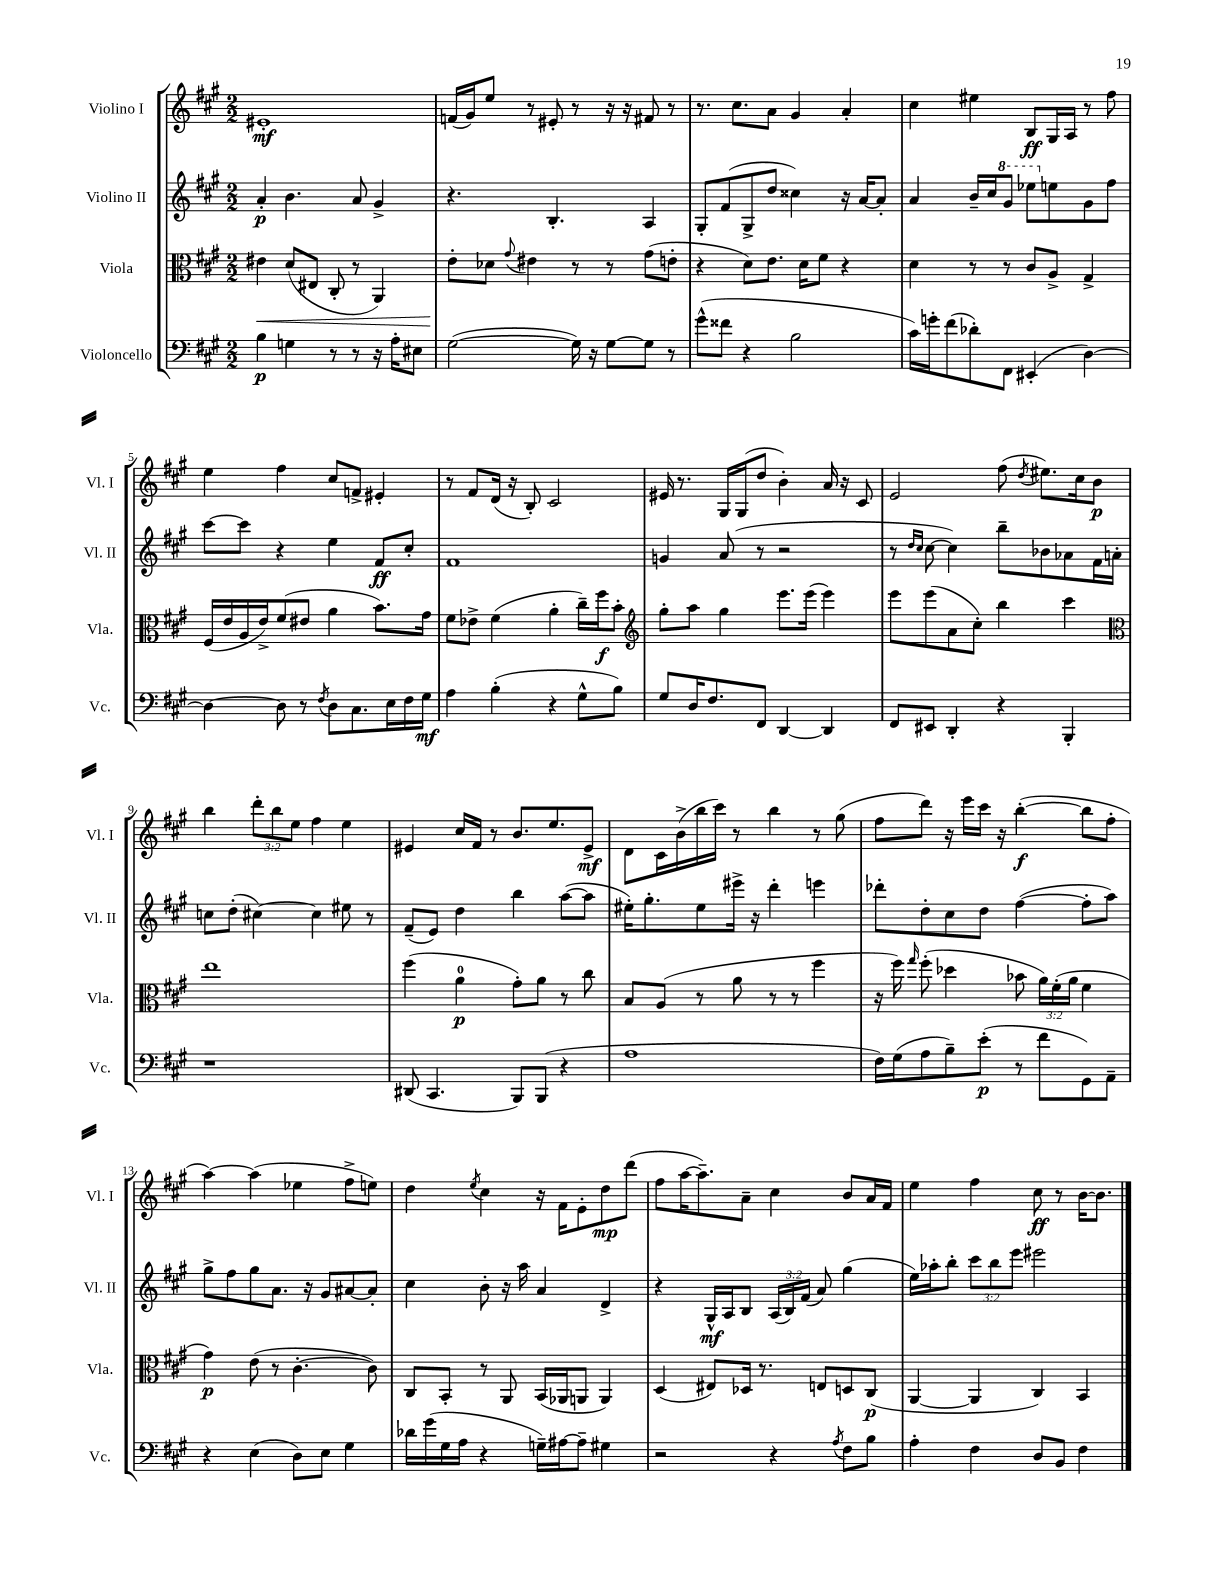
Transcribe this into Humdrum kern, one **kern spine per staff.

**kern	**dynam	**kern	**dynam	**kern	**dynam	**kern	**dynam
*part4	*part4	*part3	*part3	*part2	*part2	*part1	*part1
*staff4	*staff4	*staff3	*staff3	*staff2	*staff2	*staff1	*staff1
*I"Violoncello	*	*I"Viola	*	*I"Violino II	*	*I"Violino I	*
*I'Vc.	*	*I'Vla.	*	*I'Vl. II	*	*I'Vl. I	*
*clefF4	*	*clefC3	*	*clefG2	*	*clefG2	*
*k[f#c#g#]	*	*k[f#c#g#]	*	*k[f#c#g#]	*	*k[f#c#g#]	*
*M2/2	*	*M2/2	*	*M2/2	*	*M2/2	*
=1	=1	=1	=1	=1	=1	=1	=1
!	!	!	!LO:HP:b	!	!	!	!
4B\	p	4e#X\	<	4a'/	p	1e#X'	mf
4Gn\	.	(8d/L	.	4.b\	.	.	.
.	.	8E#X/J	.	.	.	.	.
8r	.	8C#'/	.	.	.	.	.
8r	.	8r	.	8a/	.	.	.
16r	.	4AA/)	.	4g#^/	.	.	.
16A'\KL	.	.	.	.	.	.	.
8E#X\J	.	.	.	.	.	.	.
=2	=2	=2	=2	=2	=2	=2	=2
([2G#\	.	8e'\L	.	4.r	.	(16fn/LL	.
.	.	.	.	.	.	16g#/J)	.
.	.	8d-X\J	[	.	.	8ee/J	.
.	.	8qqg#/	.	.	.	.	.
.	.	4e#X\	.	.	.	8r	.
.	.	.	.	4.B'/	.	8e#X'/	.
16G#\])	.	8r	.	.	.	8r	.
16r	.	.	.	.	.	.	.
[8G#\L	.	8r	.	.	.	16r	.
.	.	.	.	.	.	16r	.
8G#\J]	.	(8g#\L	.	4A/	.	8f#X/	.
8r	.	8en'\J	.	.	.	8r	.
=3	=3	=3	=3	=3	=3	=3	=3
(8g#^^\L	.	4r	.	8G#'/L	.	8.r	.
8f##X\J	.	.	.	(8f#/	.	.	.
.	.	.	.	.	.	8.cc#\L	.
4r	.	8d\L)	.	8G#^/	.	.	.
.	.	8.e\J	.	8dd/J	.	8a\J	.
2B\	.	.	.	4cc##X\)	.	4g#/	.
.	.	16d\KL	.	.	.	.	.
.	.	8f#\J	.	.	.	.	.
.	.	4r	.	16r	.	4a'/	.
.	.	.	.	[16a/KL	.	.	.
.	.	.	.	8a'/J]	.	.	.
=4	=4	=4	=4	=4	=4	=4	=4
16c#\LL)	.	4d\	.	4a/	.	4cc#\	.
16gn'\J	.	.	.	.	.	.	.
(8f#\	.	.	.	.	.	.	.
8d-X'\)	.	8r	.	16b~/LL	.	4ee#X\	.
.	.	.	.	16cc#/J	.	.	.
*	*	*	*	*8va	*	*	*
8FF#\J	.	8r	.	8gg#/J	.	.	.
(4EE#X'/	.	8c#/L	.	8eee-X\L	.	8B/L	ff
*	*	*	*	*X8va	*	*	*
.	.	8A^/J	.	8een\	.	16G#/L	.
.	.	.	.	.	.	16A/JJ	.
[4D\)	.	4G#^/	.	8g#\	.	8r	.
.	.	.	.	8ff#\J	.	8ff#\	.
!!LO:LB:g=z
=5	=5	=5	=5	=5	=5	=5	=5
4D\_	.	(16F#/LL	.	[8ccc#\L	.	4ee\	.
.	.	16e/	.	.	.	.	.
.	.	16A/	.	8ccc#\J]	.	.	.
.	.	16e^/J)	.	.	.	.	.
8D\]	.	(8f#/	.	4r	.	4ff#\	.
8r	.	8e#X/J	.	.	.	.	.
8qF#/	.	.	.	.	.	.	.
8D\L	.	4a\	.	4ee\	.	8cc#/L	.
8.C#\	.	.	.	.	.	8fn^/J	.
.	.	8.b\L)	.	8f#/L	ff	4e#X'/	.
16E\L	.	.	.	.	.	.	.
16F#\	.	.	.	8cc#'/J	.	.	.
16G#\JJ	mf	16g#\Jk	.	.	.	.	.
=6	=6	=6	=6	=6	=6	=6	=6
4A\	.	8f#\L	.	1f#	.	8r	.
.	.	8e-X^\J	.	.	.	8f#/L	.
(4B'\	.	(4f#\	.	.	.	(16d/Jk	.
.	.	.	.	.	.	16r	.
.	.	.	.	.	.	8B'/)	.
4r	.	4a'\	.	.	.	2c#/	.
8G#^^\L	.	16cc#~\LL)	.	.	.	.	.
.	.	16ff#\J	f	.	.	.	.
8B\J)	.	8b'\J	.	.	.	.	.
=7	=7	=7	=7	=7	=7	=7	=7
*	*	*clefG2	*	*	*	*	*
8G#/L	.	8gg#'\L	.	4gn/	.	16e#X/	.
.	.	.	.	.	.	8.r	.
16D/K	.	8aa\J	.	.	.	.	.
8.F#/	.	.	.	.	.	.	.
.	.	4gg#\	.	(8a/	.	16G#/LL	.
.	.	.	.	.	.	(16G#/J	.
8FF#/J	.	.	.	8r	.	8dd/J	.
[4DD/	.	8.eee\L	.	2r	.	4b'\)	.
.	.	(16eee\Jk	.	.	.	.	.
4DD/]	.	4eee\)	.	.	.	16a/	.
.	.	.	.	.	.	16r	.
.	.	.	.	.	.	8c#/	.
=8	=8	=8	=8	=8	=8	=8	=8
8FF#/L	.	8eee\L	.	8r	.	2e/	.
.	.	.	.	16qqdd/LL	.	.	.
.	.	.	.	16qqcc#/JJ	.	.	.
8EE#X/J	.	(8eee\	.	[8cc#\	.	.	.
4DD'/	.	8a\	.	4cc#\])	.	.	.
.	.	8cc#'\J)	.	.	.	.	.
4r	.	4bb\	.	8bb~\L	.	(8ff#\	.
.	.	.	.	.	.	8qdd/	.
.	.	.	.	8b-X\	.	8.ee#X\L)	.
4BBB'/	.	4ccc#\	.	8a-X\	.	.	.
.	.	.	.	.	.	16cc#\k	.
.	.	.	.	16f#\L	.	8b\J	p
.	.	.	.	16an'\JJ	.	.	.
!!LO:LB:g=z
=9	=9	=9	=9	=9	=9	=9	=9
*	*	*clefC3	*	*	*	*	*
1r	.	1ee	.	8ccn\L	.	4bb\	.
.	.	.	.	(8dd'\J	.	.	.
.	.	.	.	[4cc#X\)	.	12ddd'\L	.
.	.	.	.	.	.	12bb\	.
.	.	.	.	.	.	12ee\J	.
.	.	.	.	4cc#\]	.	4ff#\	.
.	.	.	.	8ee#X\	.	4ee\	.
.	.	.	.	8r	.	.	.
=10	=10	=10	=10	=10	=10	=10	=10
(8DD#X/	.	(4ff#\	.	(8f#~/L	.	4e#X/	.
4.CC#/	.	.	.	8e/J)	.	.	.
.	.	4a\	p	4dd\	.	16cc#/LL	.
.	.	.	.	.	.	16f#/JJ	.
.	.	.	.	.	.	8r	.
8BBB/L)	.	8g#'\L)	.	4bb\	.	8.b/L	.
(8BBB/J	.	8a\J	.	.	.	.	.
.	.	.	.	.	.	8.ee/	.
4r	.	8r	.	([8aa\L	.	.	.
.	.	8cc#\	.	8aa\J]	.	8e#^/J	mf
=11	=11	=11	=11	=11	=11	=11	=11
1A	.	8B/L	.	16ee#X'\KL)	.	8d\L	.
.	.	.	.	8.gg#'\	.	.	.
.	.	(8A/J	.	.	.	16c#\L	.
.	.	.	.	.	.	(16b^\	.
.	.	8r	.	8ee#\	.	16bb\	.
.	.	.	.	.	.	16ccc#\JJ)	.
.	.	8a\	.	16eee#X^\Jk	.	8r	.
.	.	.	.	16r	.	.	.
.	.	8r	.	4ddd'\	.	4bb\	.
.	.	8r	.	.	.	.	.
.	.	4ff#\	.	4eeen\	.	8r	.
.	.	.	.	.	.	(8gg#\	.
=12	=12	=12	=12	=12	=12	=12	=12
16F#\LL)	.	16r	.	8ddd-X'\L	.	8ff#\L	.
(16G#\J	.	16ff#\)	.	.	.	.	.
.	.	16qqgg#/	.	.	.	.	.
8A\	.	(8ff#'\	.	8dd'\	.	8ddd\J)	.
8B~\)	.	4dd-X\	.	8cc#\	.	16r	.
.	.	.	.	.	.	16eee\LL	.
(8e'\J	p	.	.	8dd\J	.	16ccc#\JJ	.
.	.	.	.	.	.	16r	.
8r	.	8b-X\	.	([4ff#\	.	([4bb'\	f
8f#\L	.	24a\LL)	.	.	.	.	.
.	.	(24f#'\	.	.	.	.	.
.	.	24a\JJ	.	.	.	.	.
8GG#\)	.	4f#\	.	8ff#'\L]	.	8bb\L]	.
8AA~\J	.	.	.	8aa\J)	.	8ff#'\J	.
!!LO:LB:g=z
=13	=13	=13	=13	=13	=13	=13	=13
4r	.	4g#\)	p	8gg#^\L	.	[4aa\)	.
.	.	.	.	8ff#\	.	.	.
(4E\	.	(8e\	.	8gg#\	.	(4aa\]	.
.	.	8r	.	8.a\J	.	.	.
8D\L)	.	[4.c#'\	.	.	.	4ee-X\	.
.	.	.	.	16r	.	.	.
8E\J	.	.	.	8g#/L	.	.	.
4G#\	.	.	.	[8a#X/	.	8ff#^\L	.
.	.	8c#\])	.	8a#'/J]	.	8een\J)	.
=14	=14	=14	=14	=14	=14	=14	=14
16d-X\LL	.	8C#/L	.	4cc#\	.	4dd\	.
(16g#\	.	.	.	.	.	.	.
16G#\	.	8BB'/J	.	.	.	.	.
16A\JJ	.	.	.	.	.	.	.
.	.	.	.	.	.	8qee/	.
4r	.	8r	.	8b'\	.	4cc#\	.
.	.	8AA/	.	16r	.	.	.
.	.	.	.	16aa\	.	.	.
16Gn~\LL)	.	(16BB/LL	.	4a/	.	16r	.
[16A#X\J	.	16AA-X/J	.	.	.	16f#\KL	.
8A#~\J]	.	8AAn/J	.	.	.	8e'\	.
4G#X\	.	4AA/)	.	4d^/	.	8dd\	mp
.	.	.	.	.	.	(8ddd\J	.
=15	=15	=15	=15	=15	=15	=15	=15
2r	.	(4D/	.	4r	.	8ff#\L	.
.	.	.	.	.	.	[16aa\K	.
.	.	.	.	.	.	8.aa~\])	.
.	.	8E#X/L)	.	16G#^^/LL	mf	.	.
.	.	.	.	16A/J	.	.	.
.	.	16D-X/Jk	.	8B/J	.	8a~\J	.
.	.	8.r	.	.	.	.	.
4r	.	.	.	(24A/LL	.	4cc#\	.
.	.	.	.	24B/)	.	.	.
.	.	.	.	(24f#/JJ	.	.	.
.	.	8En/L	.	8a/)	.	.	.
8qA/	.	.	.	.	.	.	.
8F#\L	.	8Dn/	.	(4gg#\	.	8b/L	.
8B\J	.	(8C#/J	p	.	.	16a/L	.
.	.	.	.	.	.	16f#/JJ	.
=16	=16	=16	=16	=16	=16	=16	=16
4A'\	.	[4AA/	.	16ee\LL)	.	4ee\	.
.	.	.	.	16aa-X'\J	.	.	.
.	.	.	.	8bb'\J	.	.	.
4F#\	.	4AA/]	.	12ccc#\L	.	4ff#\	.
.	.	.	.	12bb\	.	.	.
.	.	.	.	12eee\J	.	.	.
8D/L	.	4C#/)	.	2eee#X\	.	8cc#\	ff
8BB/J	.	.	.	.	.	8r	.
4F#\	.	4BB/	.	.	.	[16b\KL	.
.	.	.	.	.	.	8.b\J]	.
==	==	==	==	==	==	==	==
*-	*-	*-	*-	*-	*-	*-	*-
